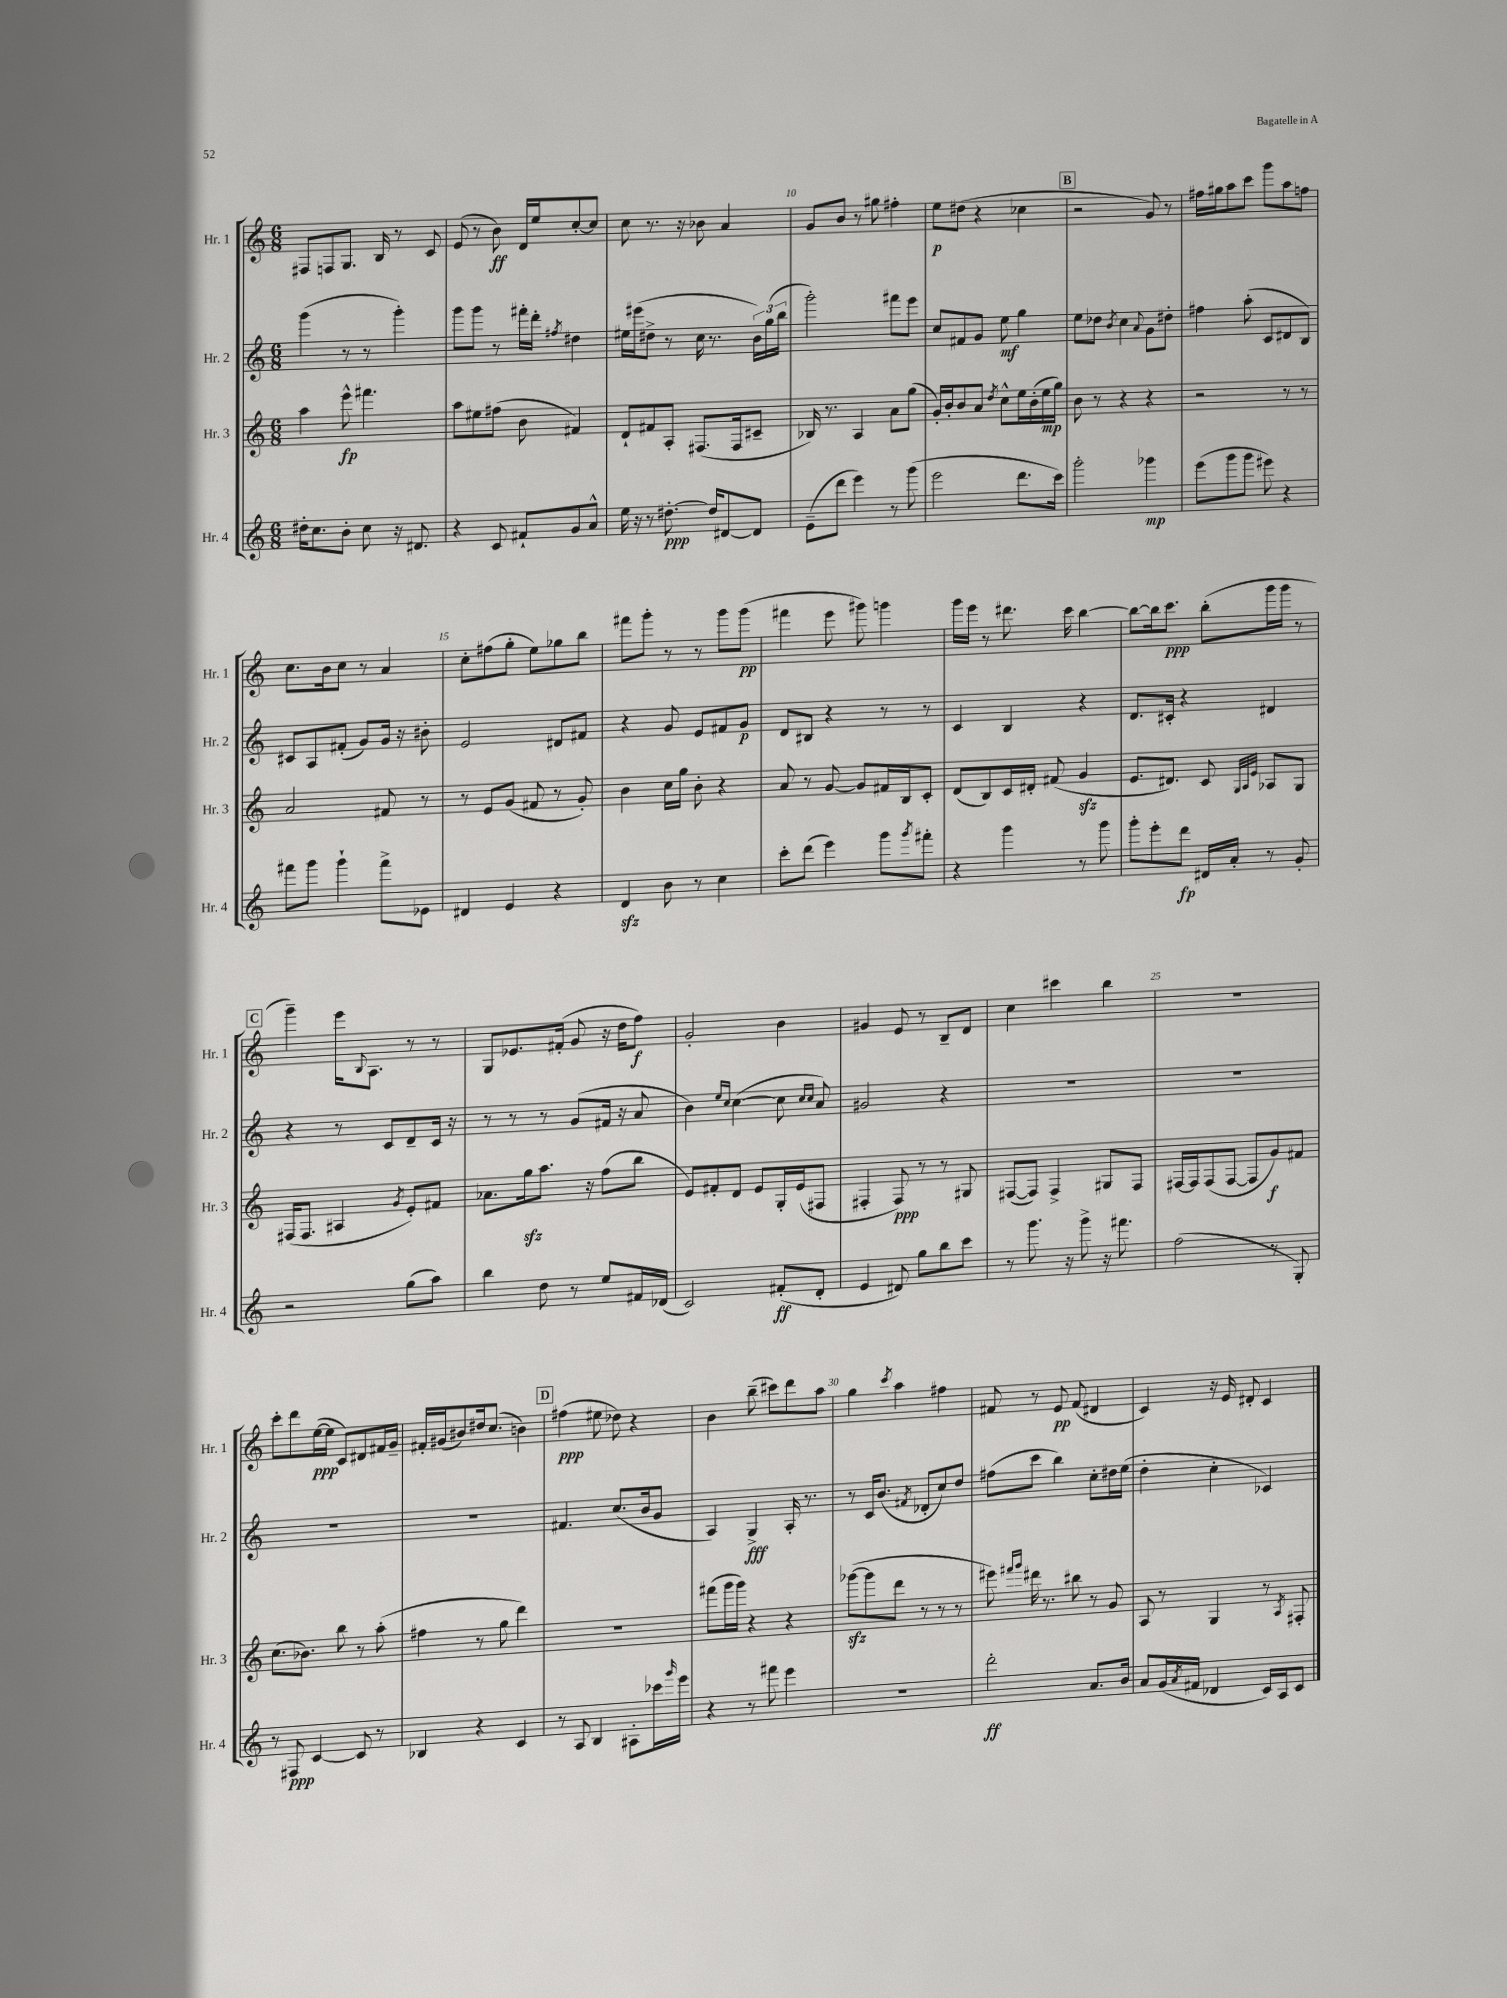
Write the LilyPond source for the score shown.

<<
\new StaffGroup <<
\new Staff = "s0" \with { instrumentName = "Hr. 1" shortInstrumentName = "Hr. 1" } {
    \clef treble \key c \major \numericTimeSignature \time 6/8
    fis8 f8 g8. b16 r8 c'8 |
    e'8( r8 b'8\ff) d'16 e''16 c''8~-. c''8 |
    c''8 r8. r16 bes'8 a'4 |
    g'8 b'8 r8 gis''8 fis''4-. |
    e''8\p dis''8( r4 ces''4 |
    \mark \markup { \box "B" } r2 g'8) r8 |
    fis''16 gis''16 a''8 c'''8 g'''8 a''8 f''8 |
    c''8. b'16 c''8 r8 a'4 |
    c''8-. fis''8( g''8-. e''8) ges''8 b''8 |
    fis'''8 g'''8-. r8 r8 g'''8 g'''8\pp( |
    fis'''4 e'''8 gis'''8) g'''4 |
    g'''16 e'''16 r8 dis'''8. c'''16 b''4~ |
    b''8~ b''16 c'''8.\ppp b''8-.( g'''16 g'''16 r8 |
    \mark \markup { \box "C" } g'''4--) e'''16 \appoggiatura { b8 } a8. r8 r8 |
    g8 ees'8. fis'16-.( g'8 r16 d''16 f''8\f) |
    g'2-. b'4 |
    gis'4 e'8 r8 b8-- d'8 |
    c''4 cis'''4 b''4 |
    R2. |
    c'''8-. d'''8 e''16~\ppp( e''16 c'8) dis'8 fis'16 g'16-- |
    fis'16-. gis'16( bis'8) dis''16 c''8.( b'4) |
    \mark \markup { \box "D" } fis''4\ppp( eis''8 des''8) r4 |
    b'4 b''8--( cis'''8) d'''8 a''8 |
    g''4 \acciaccatura { c'''8 } a''4 fis''4 |
    fis'8 r8 e'8\pp fis'8( dis'4 |
    c'4) r16 e'16 dis'8-. c'4 \bar "|." |
}
\new Staff = "s1" \with { instrumentName = "Hr. 2" shortInstrumentName = "Hr. 2" } {
    \clef treble \key c \major \numericTimeSignature \time 6/8
    g'''4( r8 r8 g'''4-.) |
    g'''8 g'''8 r8 fis'''16-. d'''16-. \acciaccatura { fis''8 } dis''4 |
    eis''16 eis'''16( dis''8-> r8 c''16 r8. \tuplet 3/2 { b'16) g''16( b''16 } |
    g'''2-.) fis'''8 e'''8 |
    c''8 fis'8 g'8 e''8\mf g''4 |
    \mark \markup { \box "B" } e''8 des''8 \acciaccatura { b'8 } c''4 \appoggiatura { a'8 } g'8 dis''8-. |
    fis''4 a''8-.( c'8 dis'8 b8) |
    cis'8 a8 fis'8-.( g'8) g'16 r16 bis'8-. |
    e'2 dis'8 fis'8 |
    r4 g'8 e'8 fis'8 g'8\p |
    d'8 bis8 r4 r8 r8 |
    c'4 b4 r4 |
    d'8. cis'16-. r4 dis'4 |
    \mark \markup { \box "C" } r4 r8 c'8 d'8-- c'16 r16 |
    r8 r8 r8 g'8( fis'16 r16 a'8 |
    b'4) \grace { e''16 c''16 } c''4~( c''8 \grace { c''16 c''16 } a'8) |
    gis'2 r4 |
    R2. |
    R2. |
    R2. |
    R2. |
    \mark \markup { \box "D" } fis'4. c''8.( b'16 g'8 |
    a4) g4->\fff a16-. r8. |
    r8 c'16 b'8.( \acciaccatura { fis'8 } des'8-. c''8) d''8 |
    fis''8( c'''8 b''4) c''8-. dis''16 e''16( |
    d''4-. c''4-. ces'4) \bar "|." |
}
\new Staff = "s2" \with { instrumentName = "Hr. 3" shortInstrumentName = "Hr. 3" } {
    \clef treble \key c \major \numericTimeSignature \time 6/8
    a''4 e'''8-^\fp fis'''4. |
    a''8 eis''8 fis''8( b'8 fis'4) |
    d'8-! fis'8 a8-. fis8.( fis16 cis'8-- |
    bes16) r8. a4 a'8 g''8( |
    g'16-.) b'16-. b'8 a'8 \acciaccatura { d''8 } c''8-^ e''16 b'16-.( e''16\mp g''16) |
    \mark \markup { \box "B" } b'8 r8 r4 r4 |
    r2 r8 r8 |
    a'2 fis'8 r8 |
    r8 e'8 g'8( fis'8 r8 g'8-.) |
    b'4 c''16 g''16 b'8-. r4 |
    a'8 r8 g'8~ g'8 fis'16 b16 c'8-. |
    d'8( b8) c'16 dis'16-. fis'8( g'4\sfz |
    e'8. dis'8.) c'8 \grace { g32 a32 e'32 } aes8 g8 |
    \mark \markup { \box "C" } fis16( fis8. ais4 \acciaccatura { g'8 } e'8-.) fis'8 |
    aes'8. g''16\sfz a''8. r16 f''8( b''8 |
    e'8) fis'8-. d'8 e'8 g16-. e'16( fis8 |
    fis4-. fis8\ppp) r8 r8 gis8 |
    fis8~( fis8) fis4-> gis8 fis8 |
    fis16~ fis16 fis8( fis8~ fis8 g'8\f) fis'8 |
    c''8.( bes'8.) b''8 r8 a''8-.( |
    fis''4 r8 g''8 d'''4) |
    \mark \markup { \box "D" } R2. |
    fis'''8( g'''16 g'''16) r4 r4 |
    ges'''8~\sfz( ges'''8 d'''8 r8 r8 r8 |
    eis'''8) \grace { fis'''16 g'''16 } dis'''16 r8. bis''8 r8 g'8 |
    a8 r8 g4 r8 \acciaccatura { a8 } fis8-. \bar "|." |
}
\new Staff = "s3" \with { instrumentName = "Hr. 4" shortInstrumentName = "Hr. 4" } {
    \clef treble \key c \major \numericTimeSignature \time 6/8
    dis''16-. c''8. b'8-. c''8 r16 dis'8. |
    r4 c'8 fis'8-! g'8 a'8-^ |
    e''16 r16 r8 dis''8.~-.\ppp dis''16 dis'8~ dis'8 |
    e'8--( d'''8 e'''4) r8 g'''8( |
    e'''2 d'''8. c'''16) |
    \mark \markup { \box "B" } g'''2-. ges'''4\mp |
    e'''8( g'''8 g'''8 eis'''8) r4 |
    fis'''8 g'''8 g'''4-! fis'''8-> ees'8 |
    dis'4 e'4 r4 |
    d'4\sfz b'8 r8 c''4 |
    c'''8-. d'''8( e'''4) g'''8 \acciaccatura { g'''8 } fis'''8-. |
    r4 g'''4 r8 g'''8 |
    g'''8-. e'''8-. d'''8\fp dis'16 a'16-. r8 g'8-. |
    \mark \markup { \box "C" } r2 g''8( a''8) |
    b''4 d''8 r8 e''8 fis'16 des'16( |
    c'2) fis'8-.\ff( d'8-. |
    e'4 dis'8) g''8 b''8 c'''8 |
    r8 g'''8. r16 g'''8-> r16 fis'''8. |
    f''2( r8 g8-.) |
    r8 fis8\ppp c'4~ c'8 r8 |
    bes4 r4 c'4 |
    \mark \markup { \box "D" } r8 a8 b4 ais8-. ces'''16 \grace { g'''16 } e'''16 |
    r4 r8 fis'''8 e'''4 |
    R2. |
    d'''2-.\ff a'8. b'16 |
    a'8 g'16( \acciaccatura { a'8 } fis'16 des'4 c'16) a16 c'8 \bar "|." |
}
>>
>>
\layout { \context { \Score currentBarNumber = #7 \override BarNumber.break-visibility = ##(#f #t #t) barNumberVisibility = #(every-nth-bar-number-visible 5) } }
